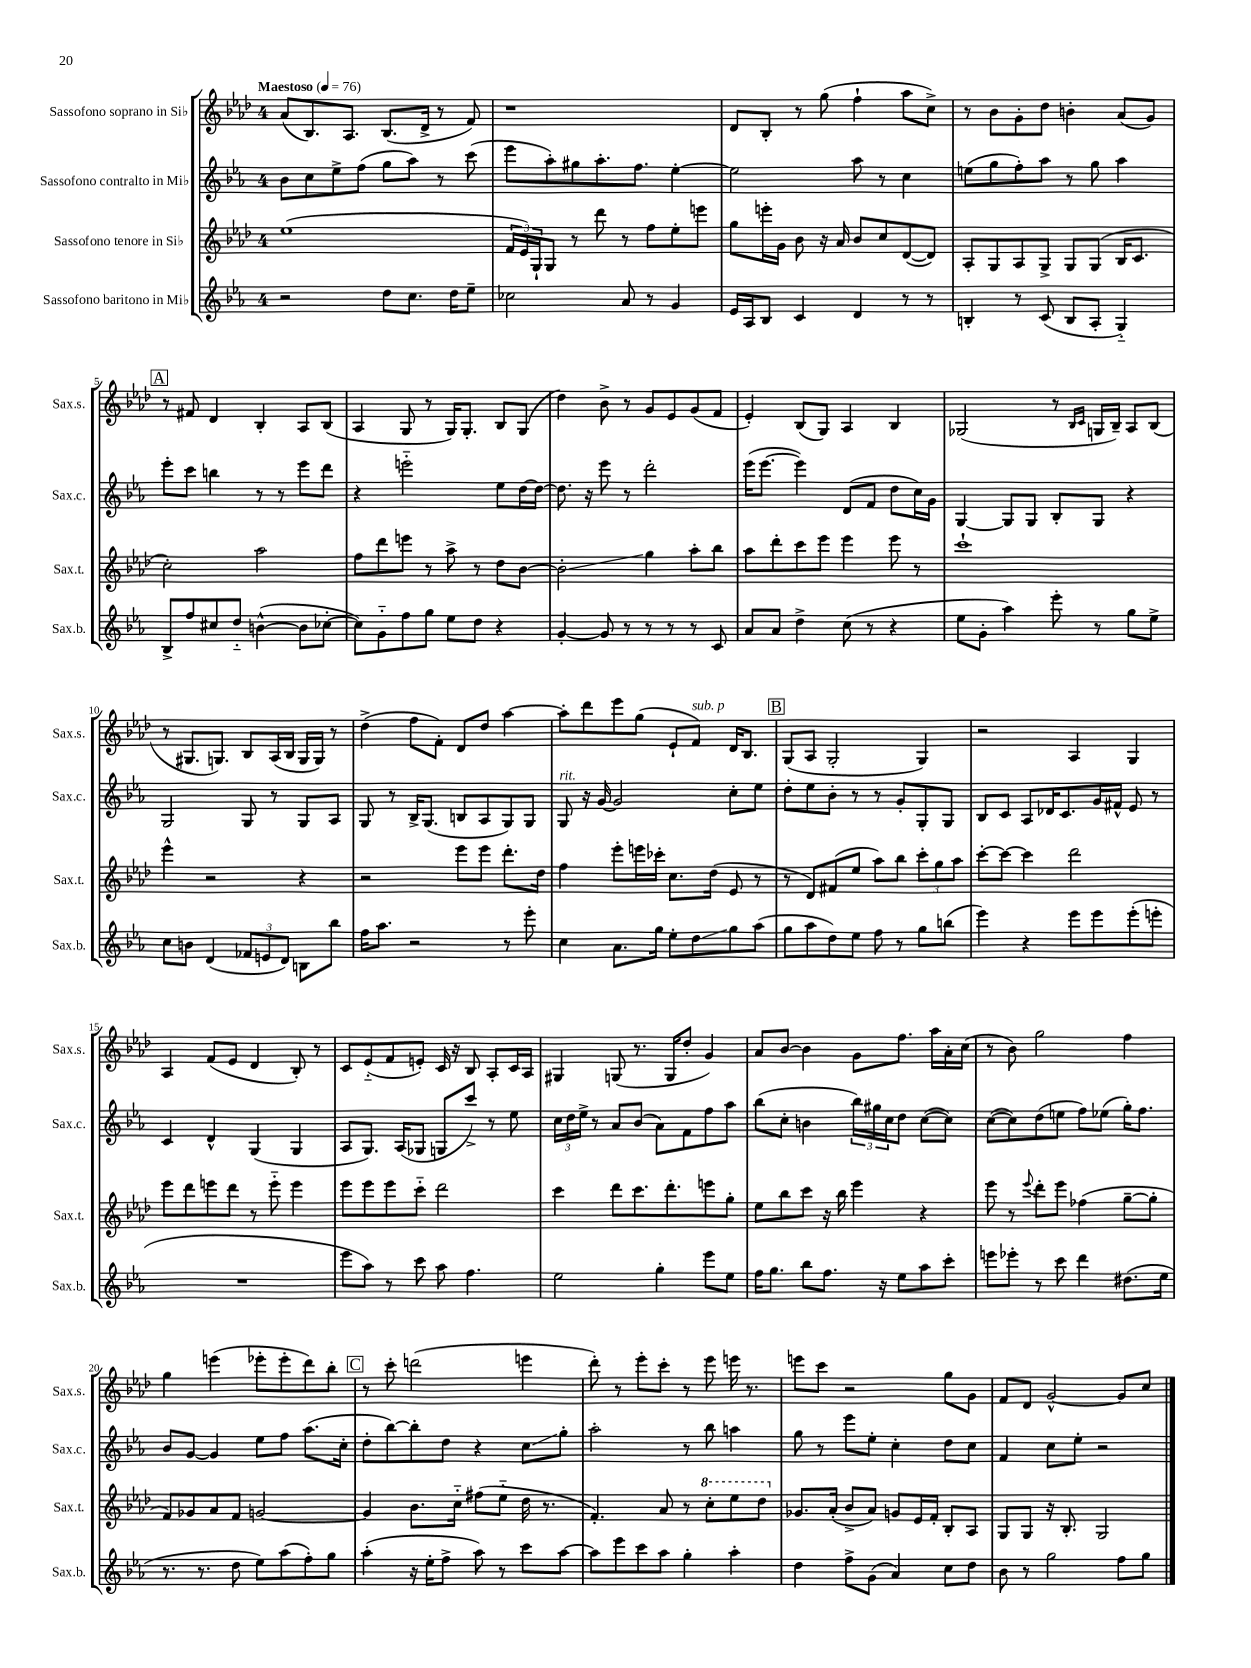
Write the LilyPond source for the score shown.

<<
\new StaffGroup <<
\new Staff = "s0" \with { instrumentName = "Sassofono soprano in Sib" shortInstrumentName = "Sax.s." } {
    \clef treble \key aes \major \once \override Staff.TimeSignature.style = #'single-digit \time 4/4 \tempo "Maestoso" 4 = 76
    aes'8( bes8.) aes8. bes8.( des'16-> r8 f'8) |
    r1 |
    des'8 bes8-. r8 g''8( f''4-! aes''8 c''8->) |
    r8 bes'8 g'8-. des''8 b'4-. aes'8( g'8) |
    \mark \markup { \box "A" } r8 fis'8 des'4 bes4-. aes8 bes8( |
    aes4 g8 r8 g16) g8.-. bes8 g8( |
    des''4) bes'8-> r8 g'8 ees'8 g'8( f'8 |
    ees'4-.) bes8( g8) aes4 bes4 |
    ges2( r8 \grace { bes16 c'16 } g16 bes16--) aes8 bes8( |
    r8 gis8. g8.) bes8 aes16( bes16 g16 g16) r8 |
    des''4->( f''8 f'8-.) des'8 des''8 aes''4~ |
    aes''8-. des'''8 ees'''8 g''8( ees'8-! f'8^\markup { \italic "sub. p" }) des'16 bes8. |
    \mark \markup { \box "B" } g8( aes8 g2-. g4) |
    r2 aes4 g4 |
    aes4 f'8( ees'8 des'4 bes8-.) r8 |
    c'8 ees'8-_( f'8 e'8-.) c'16 r16 bes8 aes8-. c'16 aes16 |
    gis4 g8( r8. g16 des''8-. g'4) |
    aes'8 bes'8~ bes'4 g'8 f''8. aes''16 aes'16-. c''16( |
    r8 bes'8) g''2 f''4 |
    g''4 e'''4( ees'''8-. ees'''8-. des'''8) bes''8-. |
    \mark \markup { \box "C" } r8 c'''8-. d'''2( e'''4 |
    des'''8-.) r8 ees'''8-. c'''8-. r8 ees'''8 e'''16 r8. |
    e'''8 c'''8 r2 g''8 g'8 |
    f'8 des'8 g'2~-^ g'8 c''8 \bar "|." |
}
\new Staff = "s1" \with { instrumentName = "Sassofono contralto in Mib" shortInstrumentName = "Sax.c." } {
    \clef treble \key ees \major \once \override Staff.TimeSignature.style = #'single-digit \time 4/4
    bes'8 c''8 ees''8-> f''8( g''8 aes''8) r8 c'''8( |
    ees'''8 aes''8-.) gis''8 aes''8.-. f''8. ees''4~-. |
    ees''2 aes''8 r8 c''4 |
    e''8( g''8 f''8-.) aes''8 r8 g''8 aes''4 |
    \mark \markup { \box "A" } ees'''8-. c'''8 b''4 r8 r8 ees'''8 d'''8 |
    r4 e'''2-_ ees''8 d''16~ d''16~ |
    d''8. r16 ees'''8 r8 d'''2-. |
    ees'''16( ees'''8.~ ees'''4) d'8( f'8 d''8 c''16) g'16 |
    g4~ g8 g8 bes8-. g8 r4 |
    g2 g8 r8 g8 aes8 |
    g8 r8 bes16-> g8.( b8 aes8 g8) g8 |
    g8^\markup { \italic "rit." } r16 g'16~ g'2 c''8-. ees''8 |
    \mark \markup { \box "B" } d''8-. ees''8 bes'8-. r8 r8 g'8-. g8-. g8 |
    bes8 c'8 aes8 des'16 c'8. g'16 fis'16-^ ees'8 r8 |
    c'4 d'4-^ g4( g4 |
    aes8 g8.) aes16( ges8 g8 c'''8->) r8 ees''8 |
    \tuplet 3/2 { c''16 d''16 ees''16-> } r8 aes'8 bes'8( aes'8) f'8 f''8 aes''8 |
    bes''8( c''8-. b'4 \tuplet 3/2 { bes''16) gis''16 c''16 } d''8 c''8~( c''8) |
    c''8~( c''8) d''8( e''8 f''8) ees''8( g''16-.) f''8. |
    bes'8 g'8~ g'4 ees''8 f''8 aes''8.( c''16-. |
    \mark \markup { \box "C" } d''8-. bes''8~) bes''8-. d''8 r4 c''8\glissando g''8-. |
    aes''2-. r8 bes''8 a''4 |
    g''8 r8 ees'''8 ees''8-. c''4-. d''8 c''8 |
    f'4 c''8 ees''8-. r2 \bar "|." |
}
\new Staff = "s2" \with { instrumentName = "Sassofono tenore in Sib" shortInstrumentName = "Sax.t." } {
    \clef treble \key aes \major \once \override Staff.TimeSignature.style = #'single-digit \time 4/4
    ees''1( |
    \tuplet 3/2 { f'16 ees'16) g16-! } g8 r8 des'''8 r8 f''8 ees''8-. e'''8 |
    g''8 e'''16-. g'16 bes'8 r16 aes'16 bes'8 c''8 des'8~( des'8) |
    aes8-. g8 aes8 g8-> g8 g8( bes16 c'8. |
    \mark \markup { \box "A" } c''2-.) aes''2 |
    f''8 des'''8 e'''8 r8 aes''8-> r8 des''8 bes'8~ |
    bes'2-.\glissando g''4 aes''8-. bes''8 |
    aes''8 des'''8-. c'''8 ees'''8 ees'''4 ees'''8 r8 |
    c'''1-! |
    ees'''4-^ r2 r4 |
    r2 ees'''8 ees'''8 des'''8.-. des''16 |
    f''4 ees'''8-. e'''16 ces'''16-. c''8. des''16( ees'8 r8 |
    \mark \markup { \box "B" } r8 des'8) fis'8( ees''8 aes''8) bes''8 \tuplet 3/2 { c'''8-. g''8 aes''8 } |
    c'''8~-. c'''8~ c'''4 des'''2 |
    ees'''8 des'''8 e'''8 des'''8 r8 e'''8-_ e'''4 |
    ees'''8 ees'''8 ees'''8 c'''8-_ des'''2 |
    c'''4 des'''8 c'''8. des'''8.-. e'''8 g''8-. |
    ees''8 bes''8 c'''8 r16 bes''16 ees'''4 r4 |
    ees'''8 r8 \appoggiatura { ees'''8 } des'''8-. ees'''8 fes''4( g''8~-- g''8-. |
    f'8) ges'8 aes'8 f'8 g'2~ |
    \mark \markup { \box "C" } g'4 bes'8. c''16-_ fis''8( ees''8-_ des''16 r8. |
    f'4.-.) aes'8 r8 \ottava #1 c'''8-. ees'''8 des'''8 \ottava #0 |
    ges'8. aes'16-.( bes'8-> aes'8) g'8 ees'16 f'16-. bes8-. aes8 |
    g8 g8 r16 bes8.-. g2 \bar "|." |
}
\new Staff = "s3" \with { instrumentName = "Sassofono baritono in Mib" shortInstrumentName = "Sax.b." } {
    \clef treble \key ees \major \once \override Staff.TimeSignature.style = #'single-digit \time 4/4
    r2 d''8 c''8. d''16 ees''8-- |
    ces''2 aes'8 r8 g'4 |
    ees'16 aes16 bes8 c'4 d'4 r8 r8 |
    b4-. r8 c'8( b8 aes8-. g4-_) |
    \mark \markup { \box "A" } bes8-> f''8 cis''8 d''8-_ b'4~-^( b'8 ces''8~-. |
    ces''8) g'8-_ f''8 g''8 ees''8 d''8 r4 |
    g'4~-. g'8 r8 r8 r8 r8 c'8 |
    aes'8 aes'8 d''4-> c''8( r8 r4 |
    ees''8 g'8-. aes''4) ees'''8-. r8 g''8 ees''8-> |
    c''8 b'8 d'4( \tuplet 3/2 { fes'8 e'8 d'8) } b8 bes''8 |
    f''16 aes''8. r2 r8 ees'''8-. |
    c''4 aes'8. g''16 ees''8-. d''8\glissando g''8 aes''8( |
    \mark \markup { \box "B" } g''8 aes''8 d''8) ees''8 f''8 r8 g''8 b''8( |
    ees'''4) r4 ees'''8 ees'''8 ees'''8-.( e'''8-. |
    R1 |
    ees'''8 aes''8) r8 c'''8 aes''8 f''4. |
    ees''2 g''4-. ees'''8 ees''8 |
    f''16 g''8. bes''8 f''8. r16 ees''8 aes''8 c'''8-. |
    e'''8 ees'''8-. r8 c'''8 d'''4 dis''8.( ees''16 |
    r8. r8. d''8 ees''8) aes''8( f''8-.) g''8 |
    \mark \markup { \box "C" } aes''4-.( r16 ees''16-. f''8-> aes''8) r8 c'''8 aes''8~ |
    aes''8 ees'''8 c'''8 aes''8 g''4-. aes''4-. |
    d''4 f''8-> g'8( aes'4) c''8 d''8 |
    bes'8 r8 g''2 f''8 g''8 \bar "|." |
}
>>
>>
